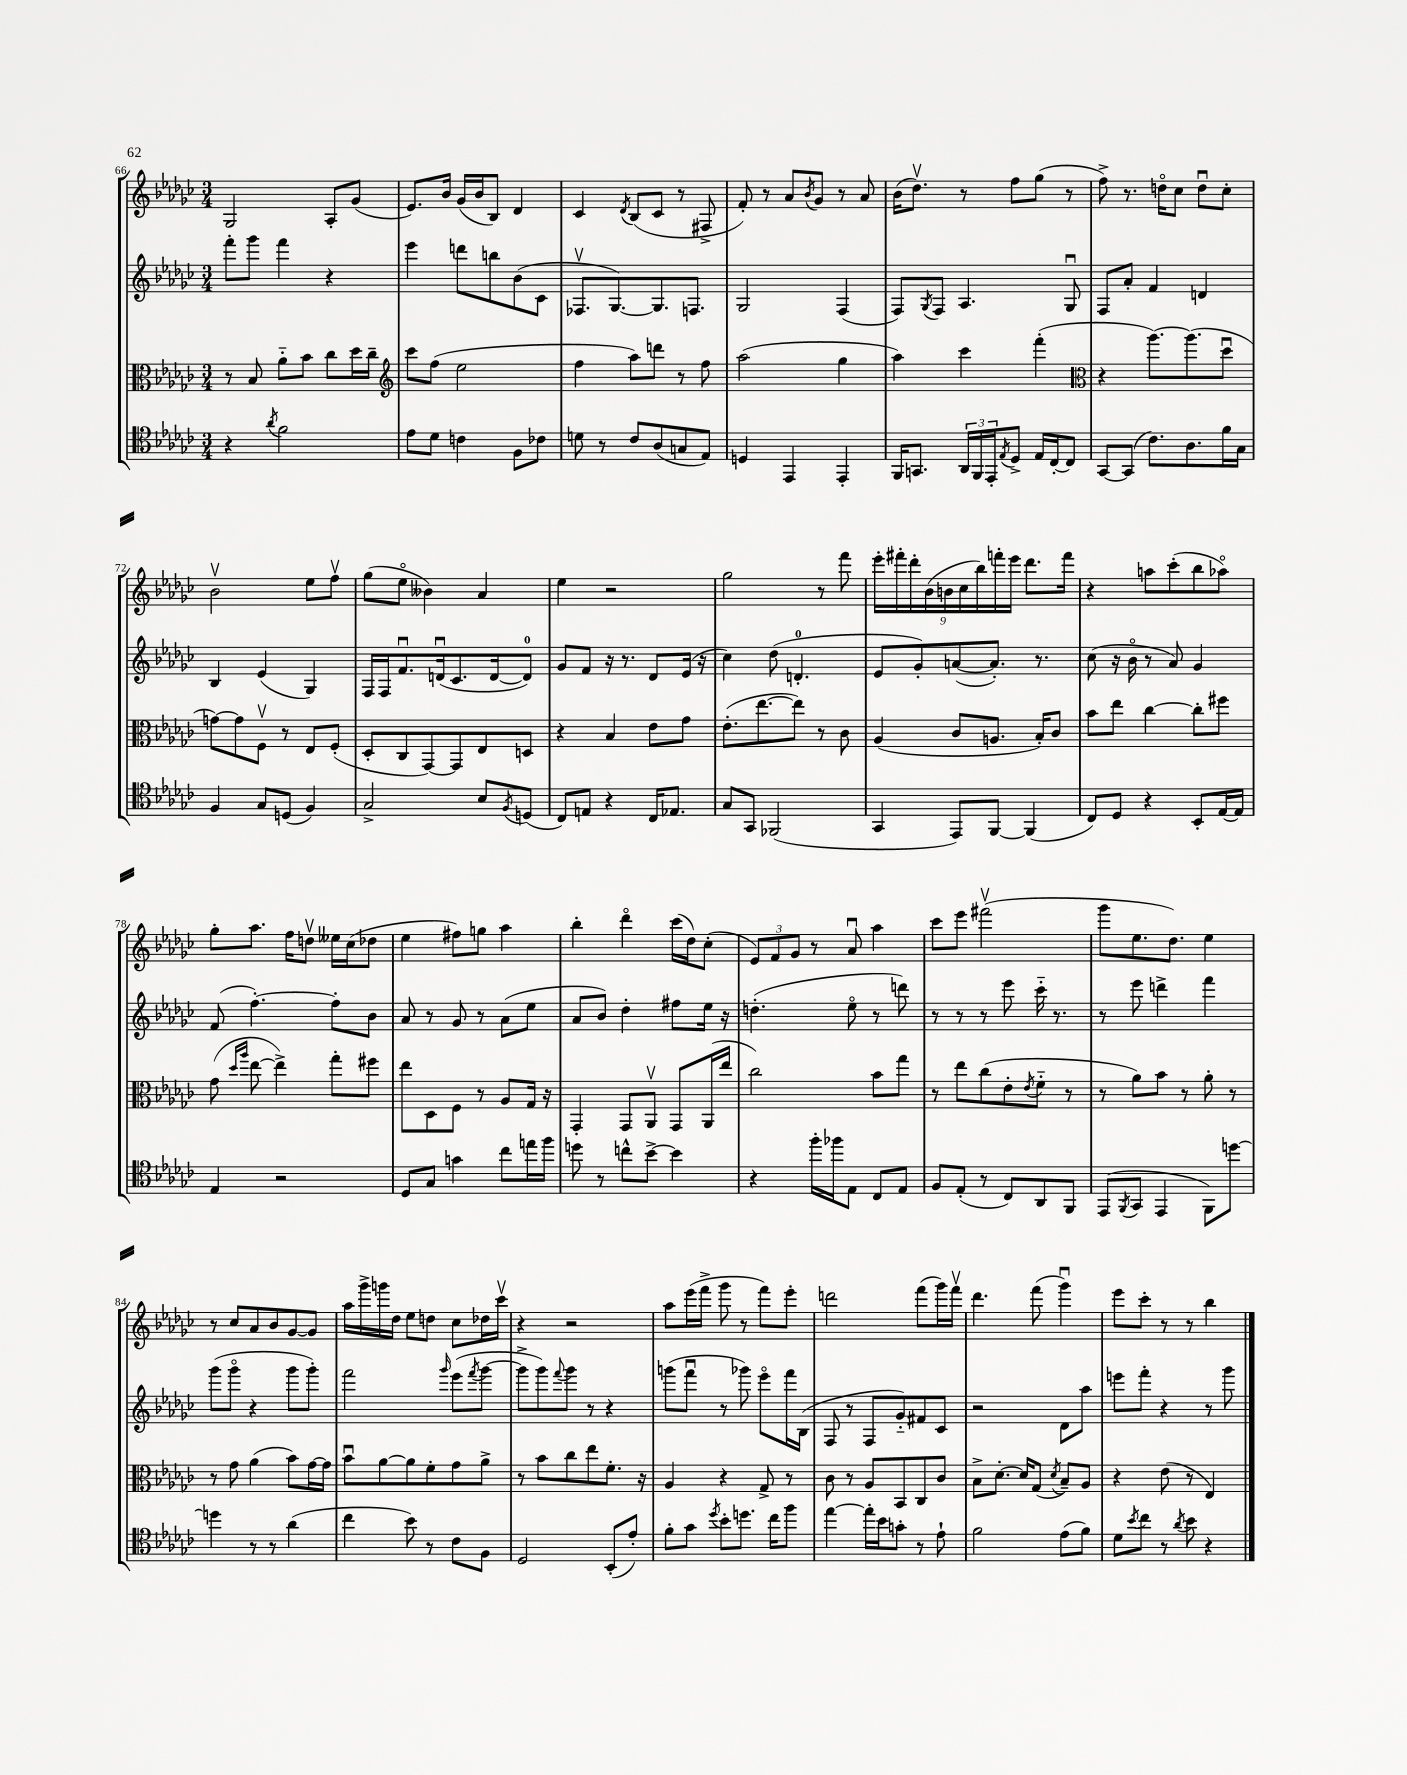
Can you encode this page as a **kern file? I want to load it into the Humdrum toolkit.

**kern	**kern	**kern	**kern
*staff4	*staff3	*staff2	*staff1
*clefC4	*clefC3	*clefG2	*clefG2
*k[b-e-a-d-g-c-]	*k[b-e-a-d-g-c-]	*k[b-e-a-d-g-c-]	*k[b-e-a-d-g-c-]
*M3/4	*M3/4	*M3/4	*M3/4
4r	8r	8fff'	2G-
.	8B-	8ggg-	.
8qa-	.	.	.
2f	8a-'~	4fff	.
.	8b-	.	.
.	8cc-	4r	8A-'
.	16dd-	.	(8g-
.	16cc-~	.	.
=	=	=	=
*	*clefG2	*	*
8e-	8ccc-	4eee-	8.e-)
8d-	(8ff	.	.
.	.	.	16b-
4c	2ee-	8ddd	(16g-
.	.	.	16b-
.	.	8bb	8B-)
8F	.	(8b-	4d-
8c-	.	8c-	.
=	=	=	=
8d	4ff	8.F-v	4c-
8r	.	.	.
.	.	[8.G-)	.
.	.	.	8qd-
8c-	8aa-)	.	(8B-
(8A-	8ddd	8.G-]	8c-
8G	8r	.	8r
.	.	8.F	.
8E-)	8ff	.	8F#^
=	=	=	=
4D	(2aa-	2G-	8f')
.	.	.	8r
4EE-	.	.	8a-
.	.	.	8qb-
.	.	.	8g-
4EE-'	4gg-	(4F	8r
.	.	.	8a-
=	=	=	=
16FF	4aa-)	8F)	(16b-
8.GG	.	.	8.dd-v)
.	.	8qG-	.
.	.	8F	.
24AA-	4ccc-	4.A-	8r
24FF	.	.	.
24EE-'	.	.	.
8qE-	.	.	.
8D-^	.	.	8ff
16E-	(4fff'	.	(8gg-
[16C-'	.	.	.
8C-]	.	8G-u	8r
=	=	=	=
*	*clefC3	*	*
[8GG-	4r	8F	8ff^)
(8GG-]	.	8a-'	8.r
8.c-)	[8.aa-)	4f	.
.	.	.	16ddo
.	.	.	8cc-
8.A-	(8.aa-]	.	.
.	.	4d	8ddu
16f	8dd-u	.	8cc-'
16G-	.	.	.
=	=	=	=
4F	[8g)	4B-	2b-v
.	8g]	.	.
8G-	8Fv	(4e-	.
(8D	8r	.	.
4F)	8E-	4G-)	8ee-
.	(8F'	.	8ffv
=	=	=	=
2G-^	8D-'	16F	(8gg-
.	.	16F	.
.	8C-	8.fu	8ee-o
.	[8GG-)	.	4b--)
.	.	(16du	.
.	8GG-]	8.c-	.
8B-	8E-	.	4a-
.	.	[16d	.
8qF	.	.	.
(8D	8D	8d])	.
=	=	=	=
8C-)	4r	8g-	4ee-
8E	.	8f	.
4r	4B-	16r	2r
.	.	8.r	.
16C-	8e-	8d-	.
8.E-	.	.	.
.	8g-	(16e-	.
.	.	16r	.
=	=	=	=
8G-	(8.e-'	4cc-)	2gg-
8GG-	.	.	.
.	[8.ee-	.	.
(2FF-	.	(8dd-	.
.	8ee-])	4.d'	.
.	8r	.	8r
.	8c-	.	8fff
=	=	=	=
4GG-	(4A-	8e-	18eee-'
.	.	.	18fff#'
.	.	.	18ddd-'
.	.	8g-')	.
.	.	.	(18b-
.	.	.	18b
8EE-)	8c-	([8a	.
.	.	.	18cc-
.	.	.	18bb-)
[8FF	8.A	8.a'])	.
.	.	.	18fff'
.	.	.	18eee-
(4FF]	.	.	8.ddd-
.	16B-')	8.r	.
.	8c-	.	.
.	.	.	16fff
=	=	=	=
8C-)	8b-	(8cc-	4r
8D-	8ee-	16r	.
.	.	16b-o	.
4r	[4cc-	8r	8aa
.	.	8a-)	(8ccc-'
8BB-'	8cc-']	4g-	8bb-
[16E-	8ff#	.	8aa-o)
16E-]	.	.	.
=	=	=	=
4E-	(8g-	(8f	8gg-'
.	16qqdd-	.	.
.	16qqaa-	.	.
.	[8ee-	[4.ff')	8.aa-
2r	4ee-^])	.	.
.	.	.	16ff
.	.	.	8ddv
.	8gg-'	8ff']	16ee--
.	.	.	(16cc-
.	8ff#	8b-	8dd-
=	=	=	=
8D-	8ee-	8a-	4ee-
8G-	8D-	8r	.
4g	8F	8g-	8ff#)
.	8r	8r	8gg
8cc-	8A-	(8a-	4aa-
16ee	16G-	8ee-	.
16ff	16r	.	.
=	=	=	=
8dd	4GG-'	8a-	4bb-'
8r	.	8b-)	.
8cc^^	8GG-	4dd-'	4ddd-o
[8b-^	8AA-v	.	.
4b-]	8GG-	8ff#	(16ccc-
.	.	.	16dd-)
.	(16AA-	16ee-	(8cc-'
.	16ee-	16r	.
=	=	=	=
4r	2cc-)	(4.dd'	12e-)
.	.	.	12f
.	.	.	12g-
16ff'	.	.	8r
16ff-	.	.	.
8E-	.	8ee-o	8a-u
8C-	8b-	8r	4aa-
8E-	8gg-	8ddd)	.
=	=	=	=
8F	8r	8r	8ccc-
(8E-'	8ee-	8r	8eee-
8r	(8cc-	8r	(2fff#v
8C-)	8e-'	8eee-	.
.	8qe-	.	.
8AA-	8f'~	16ccc-'~	.
.	.	8.r	.
8FF	8r	.	.
=	=	=	=
(8EE-	8r	8r	8ggg-
8qFF	.	.	.
8GG-	8a-)	8eee-	8.ee-
4EE-	8b-	4ddd^	.
.	.	.	8.dd-)
.	8r	.	.
8FF)	8a-'	4fff	4ee-
[8dd	8r	.	.
=	=	=	=
4dd]	8r	(8ggg-	8r
.	8g-	8ggg-o	8cc-
8r	(4a-	4r	8a-
8r	.	.	8b-
(4a-	8b-)	8ggg-	[8g-
.	[16g-	8ggg-')	8g-]
.	16g-]	.	.
=	=	=	=
4cc-	8b-u	2fff	16aa-
.	.	.	16ggg-^
.	[8a-	.	16ggg
.	.	.	16dd-
8b-)	8a-]	.	8ee-
8r	8f'	.	8dd
.	.	16qqggg-	.
8c-	8g-	(8eee-	8cc-
.	.	8qfff	.
8F	8a-^	[8ggg-	16dd-
.	.	.	16ccc-v
=	=	=	=
2D-	8r	8ggg-^]	4r
.	8b-	8ggg-)	.
.	.	8qqfff	.
.	8cc-	8ggg-	2r
.	8ee-	8r	.
(8BB-'	8.f'	4r	.
8e-')	.	.	.
.	16r	.	.
=	=	=	=
8f'	4A-	(8ggg	8aa-
8g-	.	8fffu	(16eee-
.	.	.	16fff^
8qdd-	.	.	.
8b-'	4r	8r	8ggg-
8.dd	.	8ggg-)	8r
.	8G-^	8eee-o	8fff)
16cc-	.	.	.
8ff	8r	16fff	8eee-'
.	.	(16B-	.
=	=	=	=
[4ee-	8c-	8F	2ddd
.	8r	8r	.
16ee-']	8A-	8F	.
16b-	.	.	.
8g'	8BB-	8g-'~)	.
8r	8C-	8f#	(8fff
8e-`	8c-	8c-	16ggg-)
.	.	.	16fffv
=	=	=	=
2f	8B-^	2r	4.ddd-
.	[8.d-'	.	.
.	16d-]	.	.
.	(8G-	.	(8fff
.	8qd-	.	.
(8e-	8B-~)	8d-	4ggg-u)
8f)	8A-	8aa-	.
=	=	=	=
8d-	4r	8eee	8eee-
8qb-	.	.	.
8cc-	.	8fff'	8ccc-'
8r	(8e-	4r	8r
8qa-	.	.	.
8b-	8r	.	8r
4r	4E-)	8r	4bb-
.	.	8ggg-	.
==	==	==	==
*-	*-	*-	*-
